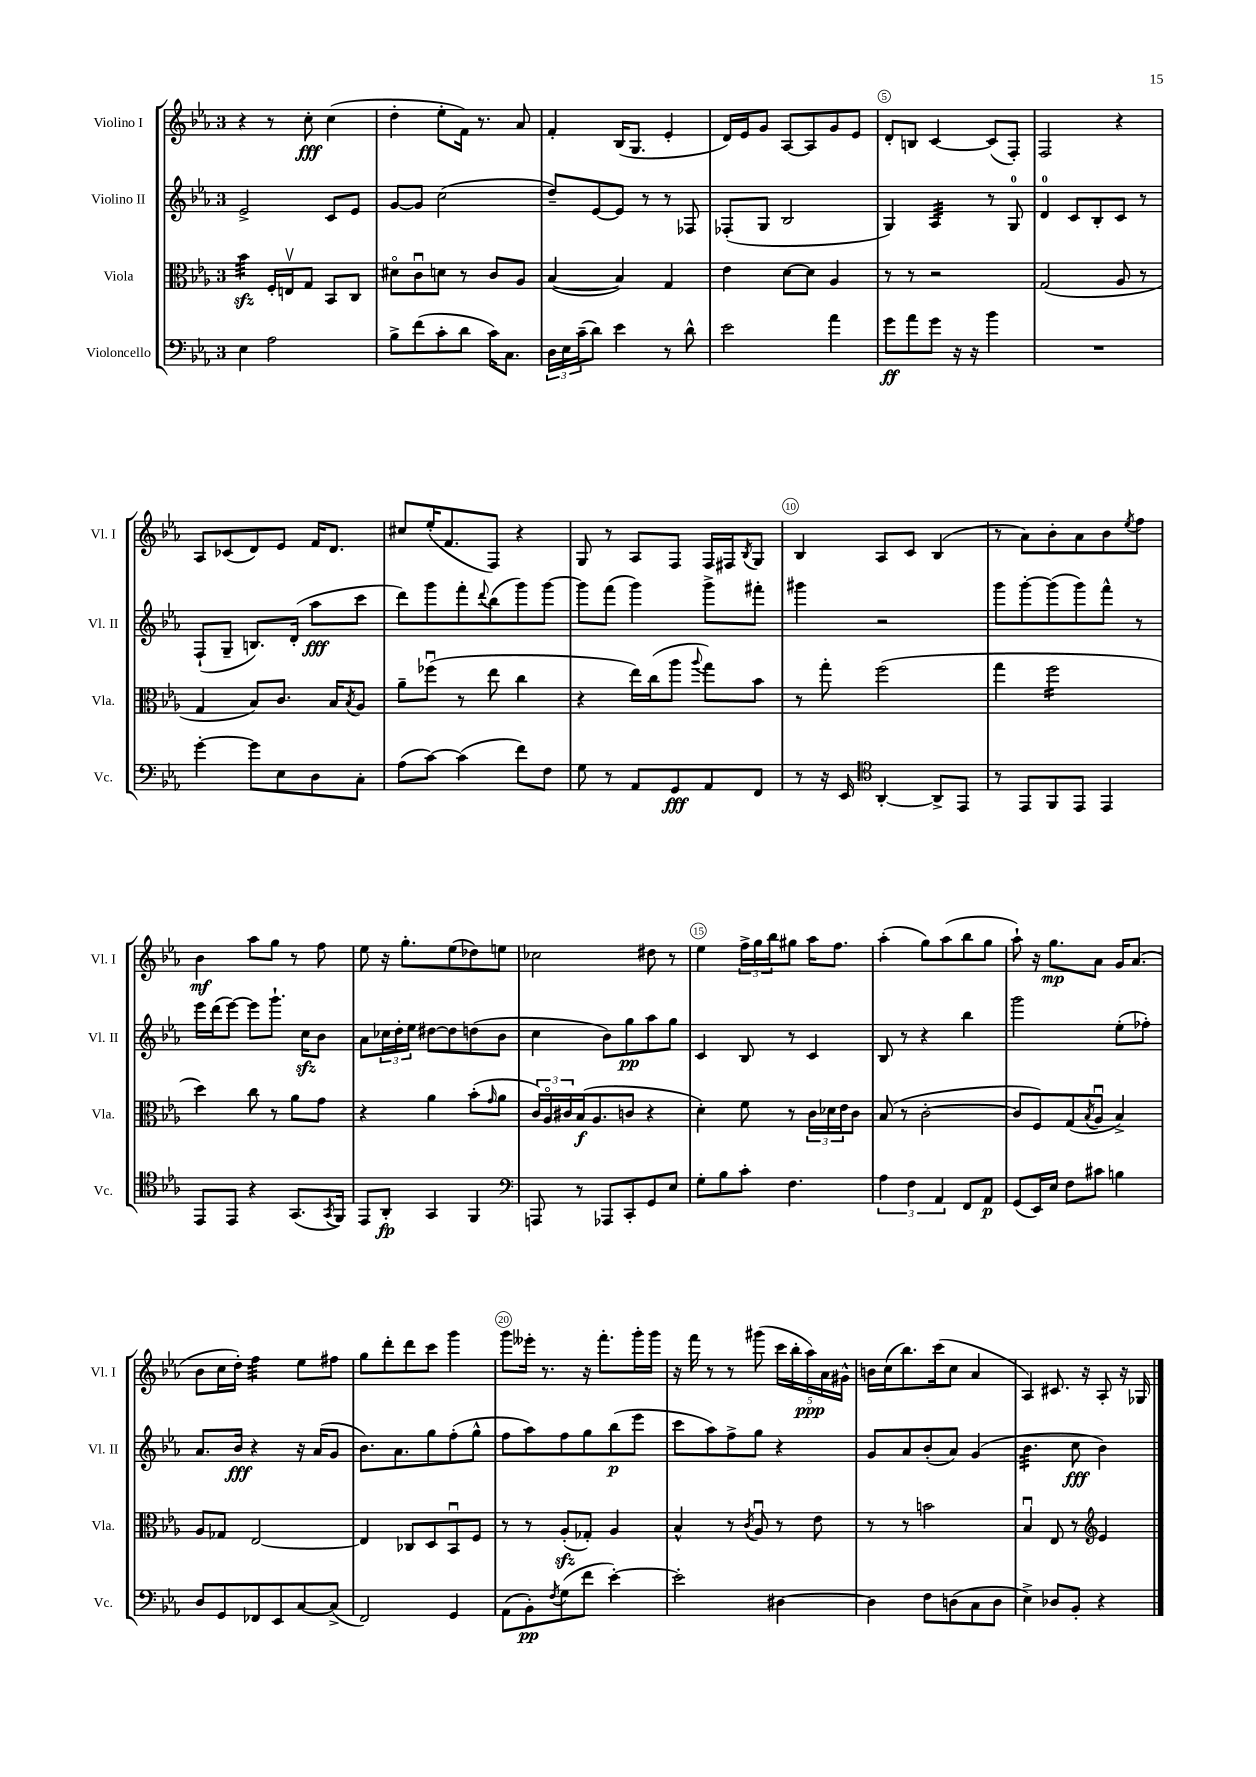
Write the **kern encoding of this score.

**kern	**kern	**kern	**kern
*staff4	*staff3	*staff2	*staff1
*clefF4	*clefC3	*clefG2	*clefG2
*k[b-e-a-]	*k[b-e-a-]	*k[b-e-a-]	*k[b-e-a-]
*M3/4	*M3/4	*M3/4	*M3/4
4E-\	4b-\	2e-^/	4r
2A-\	16F'/LL	.	8r
.	16Ev/J	.	.
.	8G/J	.	8cc'\
.	8BB-/L	8c/L	(4cc\
.	8C/J	8e-/J	.
=	=	=	=
8B-^\L	8d#o\L	[8g/L	4dd'\
(8f\	8cu\	8g/]J	.
8c'\	8d\J	(2cc\	8ee-'\L
8d\J	8r	.	16f\Jk)
.	.	.	8.r
16c\LK)	8c/L	.	.
8.C\J	.	.	.
.	8A-/J	.	8a-/
=	=	=	=
24D\LL	([4B-/	8dd~/L)	4f'/
24E-\	.	.	.
(24c~\J	.	.	.
8d\J)	.	[8e-/	.
4e-\	4B-/])	8e-/]J	(16B-/LK
.	.	.	8.G/J
.	.	8r	.
8r	4G/	8r	4e-'/
8d^^\	.	8F-/	.
=	=	=	=
2e-\	4e-\	(8F-'/L	16d/LL)
.	.	.	16e-/J
.	.	8G/J	8g/J
.	[8d\L	2B-/	[8A-/L
.	8d\]J	.	8A-/]
4a-\	4A-/	.	8g/
.	.	.	8e-/J
=	=	=	=
8g\L	8r	4G/)	8d'/L
8a-\	8r	.	8B/J
8g\J	2r	4A-/	[4c/
16r	.	.	.
16r	.	.	.
4b-\	.	8r	(8c/]L
.	.	8G/	8F'/J)
=	=	=	=
2.r	(2G/	4d/	2F/
.	.	8c/L	.
.	.	8B-'/	.
.	8A-/	8c/J	4r
.	8r	8r	.
=	=	=	=
[4g'\	4G/	(8F`/L	8A-/L
.	.	8G~/J	(8c-/
8g\]L	8B-/L)	8.B/L)	8d/)
8E-\	8.c/J	.	8e-/J
.	.	(16d'/Jk	.
8D\	.	8aa-\L	16f/LK
.	16B-/LK	.	8.d/J
.	8qB-/	.	.
8C'\J	8A-/J	8ccc\J	.
=	=	=	=
(8A-\L	8a-~\L	8ddd\L)	8cc#/L
[8c\J)	(8ff-u\J	8ggg\	(16ee-'/K
.	.	.	8.f/
(4c\]	8r	8fff'\	.
.	.	8qqddd/	.
.	8ee-\	(8bb-\	8F/J)
8f\L)	4cc\	8ggg\)	4r
8F\J	.	[8ggg\J	.
=	=	=	=
8G\	4r	8ggg\]L	8G/
8r	.	(8fff\J	8r
8AA-/L	16ee-\LL)	4ggg\)	8A-/L
.	(16cc\J	.	.
8GG/	8aa-\J	.	8F/J
.	8qqaa-/	.	.
8AA-/	8gg\L)	8ggg^\L	16F/LL
.	.	.	16F#/J
.	.	.	8qB-/
8FF/J	8b-\J	8fff#'\J	8G/J
=	=	=	=
8r	8r	4ggg#\	4B-/
16r	8gg'\	.	.
16EE-/	.	.	.
*clefC4	*	*	*
[4AA-'/	(2ff\	2r	8A-/L
.	.	.	8c/J
8AA-^/]L	.	.	(4B-/
8EE-/J	.	.	.
=	=	=	=
8r	4gg\	8ggg\L	8r
8EE-/L	.	[8ggg'\	8a-\L)
8FF/	2ff\	(8ggg\]	8b-'\
8EE-/J	.	8ggg\)	8a-\
4EE-/	.	8fff^^\J	8b-\
.	.	.	8qee-/
.	.	8r	8ff\J
=	=	=	=
8EE-/L	4dd\)	16eee-\LL	4b-\
.	.	(16ddd\J	.
8EE-/J	.	[8eee-\J)	.
4r	8cc\	8eee-\]L	8aa-\L
.	8r	8.ggg`\J	8gg\J
(8.GG/L	8a-\L	.	8r
.	.	16cc\LK	.
.	8g\J	8b-\J	8ff\
8qGG/	.	.	.
16FF/Jk)	.	.	.
=	=	=	=
8EE-/L	4r	8a-\L	8ee-\
8AA-'/J	.	24cc-\L	16r
.	.	24dd'\	.
.	.	.	8.gg'\L
.	.	24ee-\JJ	.
4GG/	4a-\	[8dd#\L	.
.	.	8dd#\]	(8ee-\
4FF/	(8b-'\L	(8dd\	8dd-\)
.	16qqg/	.	.
.	8a-\J	8b-\J	8ee\J
=	=	=	=
*clefF4	*	*	*
8AAA/	24c/LL)	4cc\	2cc-\
.	24A-o/	.	.
.	24c#/	.	.
8r	(16B-/J	.	.
.	8.A-/	.	.
8AAA-/L	.	8b-\L)	.
8CC'/	8c/J	8gg\	.
8GG/	4r	8aa-\	8dd#\
8E-/J	.	8gg\J	8r
=	=	=	=
8G'\L	4d'\)	4c/	4ee-\
8B-\	.	.	.
8c'\J	8f\	8B-/	24ff^\LL
.	.	.	24gg\
.	.	.	24bb-\J
4.F\	8r	8r	8gg#\J
.	24c\LL	4c/	16aa-\LK
.	24d-\	.	.
.	.	.	8.ff\J
.	24e-\J	.	.
.	8c\J	.	.
=	=	=	=
6A-\	(8B-/	8B-/	(4aa-'\
.	8r	8r	.
6F\	.	.	.
.	[2c'\	4r	8gg\L)
6AA-/	.	.	.
.	.	.	(8aa-\
8FF/L	.	4bb-\	8bb-\
8AA-/J	.	.	8gg\J
=	=	=	=
(8GG/L	8c/]L	2ggg\	8aa-`\)
16EE-/L)	8F/)	.	16r
16E-/JJ	.	.	8.gg\L
8F\L	(8G/	.	.
.	8qB-/	.	.
8c#\J	8A-u/J	.	8a-\J
4B\	4B-^/)	(8ee-'\L	16g/LK
.	.	.	(8.a-/J
.	.	8ff-'\J)	.
=	=	=	=
8D/L	8A-/L	8.a-/L	8b-\L
8GG/	8G-/J	.	16cc\L
.	.	16b-/Jk	16dd'\JJ)
8FF-/	[2E-/	4r	4ff\
8EE-/	.	.	.
[8C/	.	16r	8ee-\L
.	.	(16a-/LK	.
(8C^/]J	.	8g/J	8ff#\J
=	=	=	=
2FF/)	4E-/]	8.b-\L)	8gg\L
.	.	.	8ddd'\
.	.	8.a-\	.
.	8C-/L	.	8ddd\
.	8D/	8gg\	8ccc\J
4GG/	8BB-u/	(8ff'\	4ggg\
.	8F/J	8gg^^\J	.
=	=	=	=
(8AA-\L	8r	8ff\L	8ggg\L
8BB-'\)	8r	8aa-\)	16eee--'\Jk
.	.	.	8.r
8qF/	.	.	.
(8G\	(8A-'/L	8ff\	.
8f\J	8G-'/J)	8gg\	16r
.	.	.	8.fff'\L
[4e-'\)	4A-/	(8bb-\	.
.	.	8eee-\J	16ggg'\L
.	.	.	16ggg\JJ
=	=	=	=
2e-'\]	4B-^^/	8ccc\L	16r
.	.	.	16fff\
.	.	8aa-\)	8r
.	8r	8ff^\	8r
.	8qc/	.	.
.	8A-u/	8gg\J	(8ggg#\
[4D#\	8r	4r	20ccc\LL
.	.	.	20bb-'\
.	.	.	20aa-\)
.	8e-\	.	.
.	.	.	20a-\
.	.	.	20g#^^\JJ
=	=	=	=
4D#\]	8r	8g/L	16b\LL
.	.	.	(16cc\J
.	8r	8a-/	8.bb-\)
8F\L	2b\	(8b-'/	.
.	.	.	(16ccc\k
(8D\	.	8a-/J)	8cc\J
8C\	.	(4g/	4a-/
8D\J	.	.	.
=	=	=	=
4E-^\)	4B-u/	4.b-\	4A-/)
8D-/L	8E-/	.	8.c#/
8BB-'/J	8r	8cc\	.
.	.	.	16r
*	*clefG2	*	*
4r	4e-/	4b-\)	8A-'/
.	.	.	16r
.	.	.	16G-/
==	==	==	==
*-	*-	*-	*-
